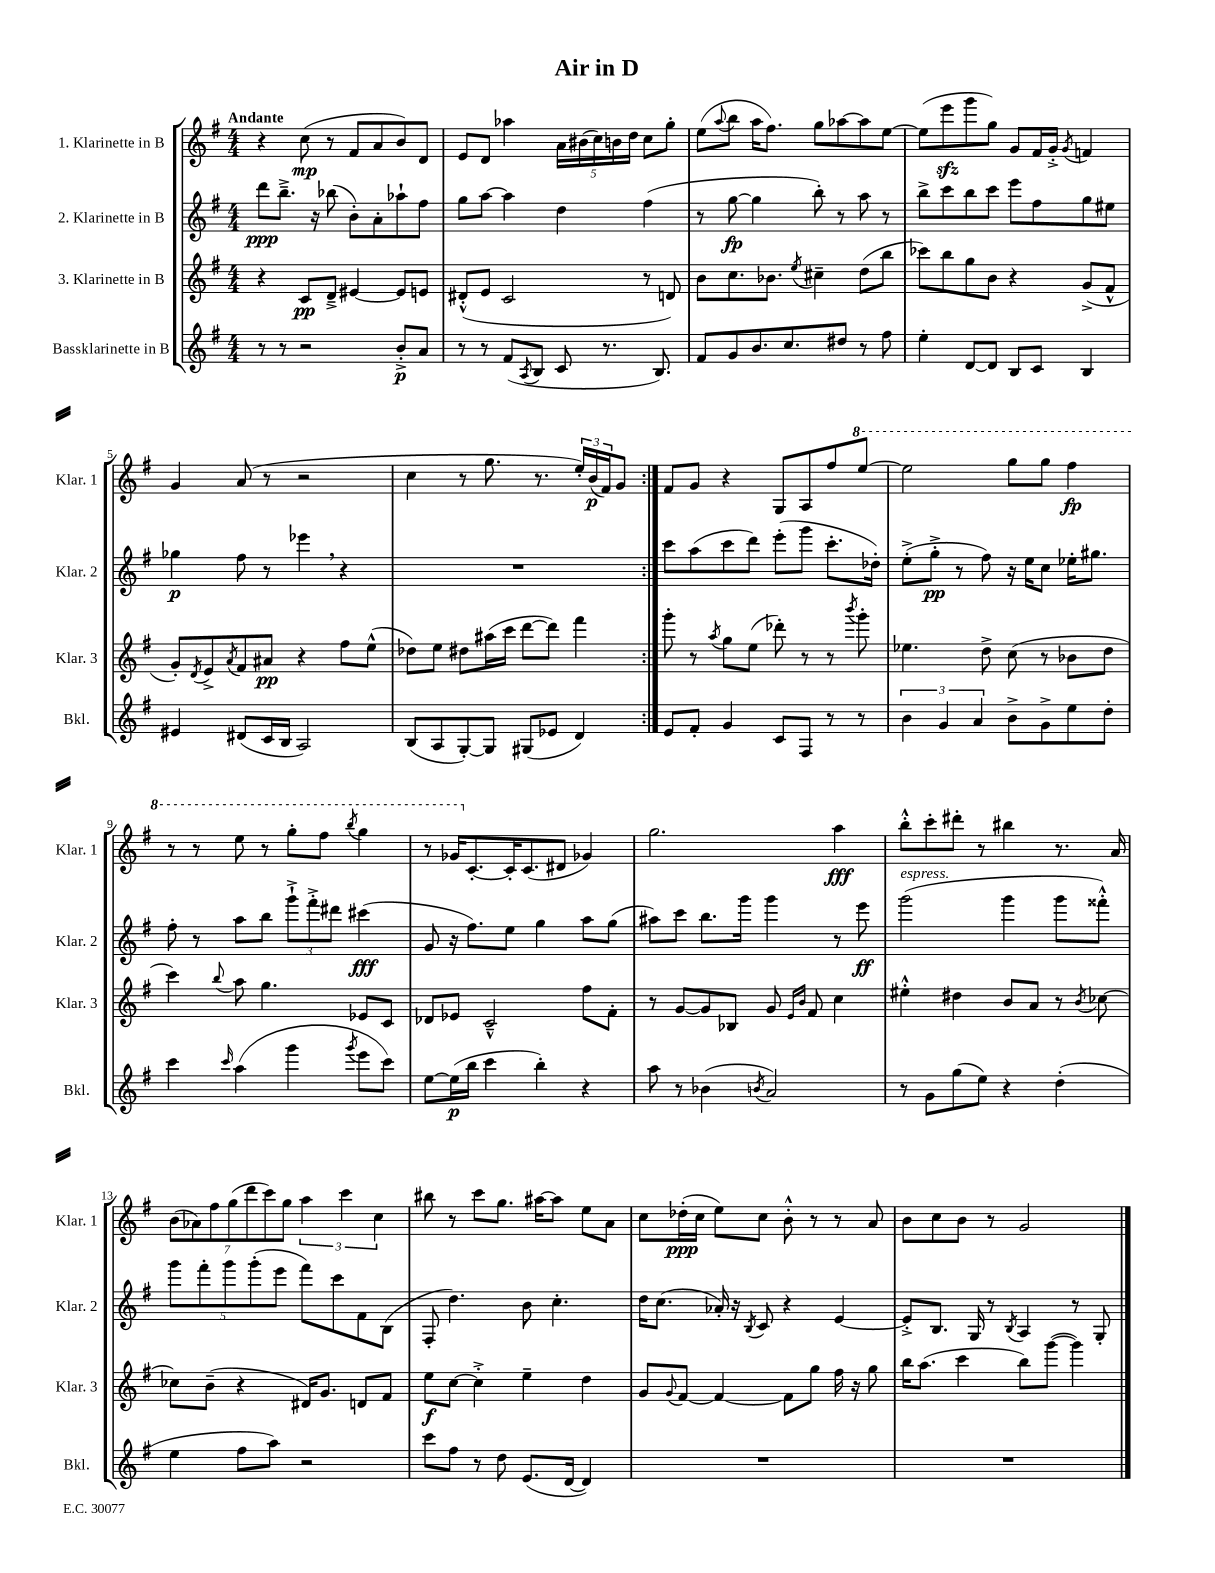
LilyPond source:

\header { title = "Air in D" }
<<
\new StaffGroup <<
\new Staff = "s0" \with { instrumentName = "1. Klarinette in B" shortInstrumentName = "Klar. 1" } {
    \clef treble \key g \major \numericTimeSignature \time 4/4 \tempo "Andante"
    \repeat volta 2 { r4 c''8\mp( r8 fis'8 a'8 b'8) d'8 |
    e'8 d'8 aes''4 \tuplet 5/4 { a'16 bis'16( c''16) b'16 d''16 } c''8 g''8-. |
    e''8( \appoggiatura { a''8 } b''8 a''16 fis''8.) g''8 aes''8~ aes''8 e''8~ |
    e''8( e'''8\sfz g'''8 g''8) g'8 fis'16 g'16-.-> \acciaccatura { g'8 } f'4 |
    g'4 a'8( r8 r2 |
    c''4 r8 g''8. r8. \tuplet 3/2 { e''16-.) b'16\p( fis'16) } g'8 | }
    fis'8 g'8 r4 g8 a8 fis''8 \ottava #1 e'''8~ |
    e'''2 g'''8 g'''8 fis'''4\fp |
    r8 r8 e'''8 r8 g'''8-. fis'''8 \acciaccatura { b'''8 } g'''4 |
    r8 ges''16 \ottava #0 c'8.~-. c'16-. c'8.( dis'8 ges'4) |
    g''2. a''4\fff |
    b''8-.-^ c'''8-. dis'''8-. r8 bis''4 r8. a'16 |
    \tuplet 7/4 { b'8( aes'8) fis''8 g''8( d'''8 c'''8) g''8 } \tuplet 3/2 { a''4 c'''4 c''4 } |
    bis''8 r8 c'''8 g''8. ais''16~ ais''8 e''8 a'8 |
    c''8 des''16-.\ppp( c''16 e''8) c''8 b'8-.-^ r8 r8 a'8 |
    b'8 c''8 b'8 r8 g'2 \bar "|." |
}
\new Staff = "s1" \with { instrumentName = "2. Klarinette in B" shortInstrumentName = "Klar. 2" } {
    \clef treble \key g \major \numericTimeSignature \time 4/4
    \repeat volta 2 { d'''8\ppp b''8.---> r16 bes''8( b'8-.) a'8-. aes''8-! fis''8 |
    g''8 a''8~ a''4 d''4 fis''4( |
    r8 g''8~\fp g''4 b''8-.) r8 a''8 r8 |
    b''8-> c'''8 b''8 c'''8 e'''8 fis''8 g''8 eis''8 |
    ges''4\p fis''8 r8 ees'''4 \breathe r4 |
    R1 | }
    c'''8 a''8( c'''8 d'''8) e'''8-.( g'''8 c'''8.-. des''16-.) |
    e''8-.->( g''8-.->\pp r8 fis''8) r16 e''16 c''8 ees''16-. gis''8. |
    fis''8-. r8 a''8 b''8 \tuplet 3/2 { g'''8-!-> fis'''8-.-> dis'''8 } cis'''4\fff( |
    g'8 r16 fis''8.) e''8 g''4 a''8 g''8( |
    ais''8) c'''8 b''8. g'''16 g'''4 r8 e'''8\ff |
    g'''2^\markup { \italic "espress." }( g'''4 g'''8 fisis'''8-.-^) |
    \tuplet 5/4 { g'''8 fis'''8-. g'''8 g'''8-.( e'''8 } fis'''8) c'''8 fis'8 b8( |
    fis8-. d''4.) b'8 c''4.-. |
    d''16 c''8.( aes'16-.) r16 \acciaccatura { b8 } c'8 r4 e'4~ |
    e'8-.-> b8. g16 r8 \acciaccatura { b8 } a4 r8 g8-. \bar "|." |
}
\new Staff = "s2" \with { instrumentName = "3. Klarinette in B" shortInstrumentName = "Klar. 3" } {
    \clef treble \key g \major \numericTimeSignature \time 4/4
    \repeat volta 2 { r4 c'8\pp d'8---> eis'4~ eis'8 e'8 |
    dis'8-.-^( e'8 c'2 r8 d'8) |
    b'8 c''8. bes'8. \acciaccatura { e''8 } cis''4-- d''8( b''8 |
    ces'''8) b''8 g''8 b'8 r4 g'8->( fis'8-^ |
    g'8-.) \acciaccatura { d'8 } e'8-> \acciaccatura { a'8 } fis'8 ais'8\pp r4 fis''8 e''8-^( |
    des''8) e''8 dis''8 ais''16( c'''16 d'''8~ d'''8) fis'''4 | }
    g'''8-. r8 \acciaccatura { a''8 } g''8 e''8( des'''8-.) r8 r8 \acciaccatura { b'''8 } g'''8-. |
    ees''4. d''8-> c''8( r8 bes'8 d''8 |
    c'''4) \appoggiatura { b''8 } a''8 g''4. ees'8 c'8 |
    des'8 ees'8 c'2---^ fis''8 fis'8-. |
    r8 g'8~ g'8 bes8 g'8 \grace { e'16 b'16 } fis'8 c''4 |
    eis''4-.-^ dis''4 b'8 a'8 r8 \acciaccatura { b'8 } ces''8~ |
    ces''8 b'8--( r4 dis'16) g'8. d'8 fis'8 |
    e''8\f c''8~ c''4-.-> e''4-- d''4 |
    g'8 \appoggiatura { g'8 } fis'8~ fis'4~ fis'8 g''8 fis''16 r16 g''8 |
    b''16 a''8.( c'''4 b''8) g'''8~( g'''4) \bar "|." |
}
\new Staff = "s3" \with { instrumentName = "Bassklarinette in B" shortInstrumentName = "Bkl." } {
    \clef treble \key g \major \numericTimeSignature \time 4/4
    \repeat volta 2 { r8 r8 r2 b'8-.->\p a'8 |
    r8 r8 fis'8( \acciaccatura { a8 } b8 c'8 r8. b8.) |
    fis'8 g'8 b'8. c''8. dis''8 r8 fis''8 |
    e''4-. d'8~ d'8 b8 c'8 b4 |
    eis'4 dis'8( c'16 b16 a2) |
    b8( a8 g8~-.) g8 gis8( ees'8 d'4) | }
    e'8 fis'8-. g'4 c'8 fis8 r8 r8 |
    \tuplet 3/2 { b'4 g'4 a'4 } b'8-> g'8-> e''8 d''8-. |
    c'''4 \grace { c'''16 } a''4( g'''4 \acciaccatura { g'''8 } e'''8 c'''8) |
    e''8~ e''16\p( b''16 c'''4 b''4-.) r4 |
    a''8 r8 bes'4( \acciaccatura { b'8 } a'2) |
    r8 g'8 g''8( e''8) r4 d''4-.( |
    e''4 fis''8 a''8) r2 |
    c'''8 fis''8 r8 d''8 e'8.( d'16~ d'4) |
    R1 |
    R1 \bar "|." |
}
>>
>>
